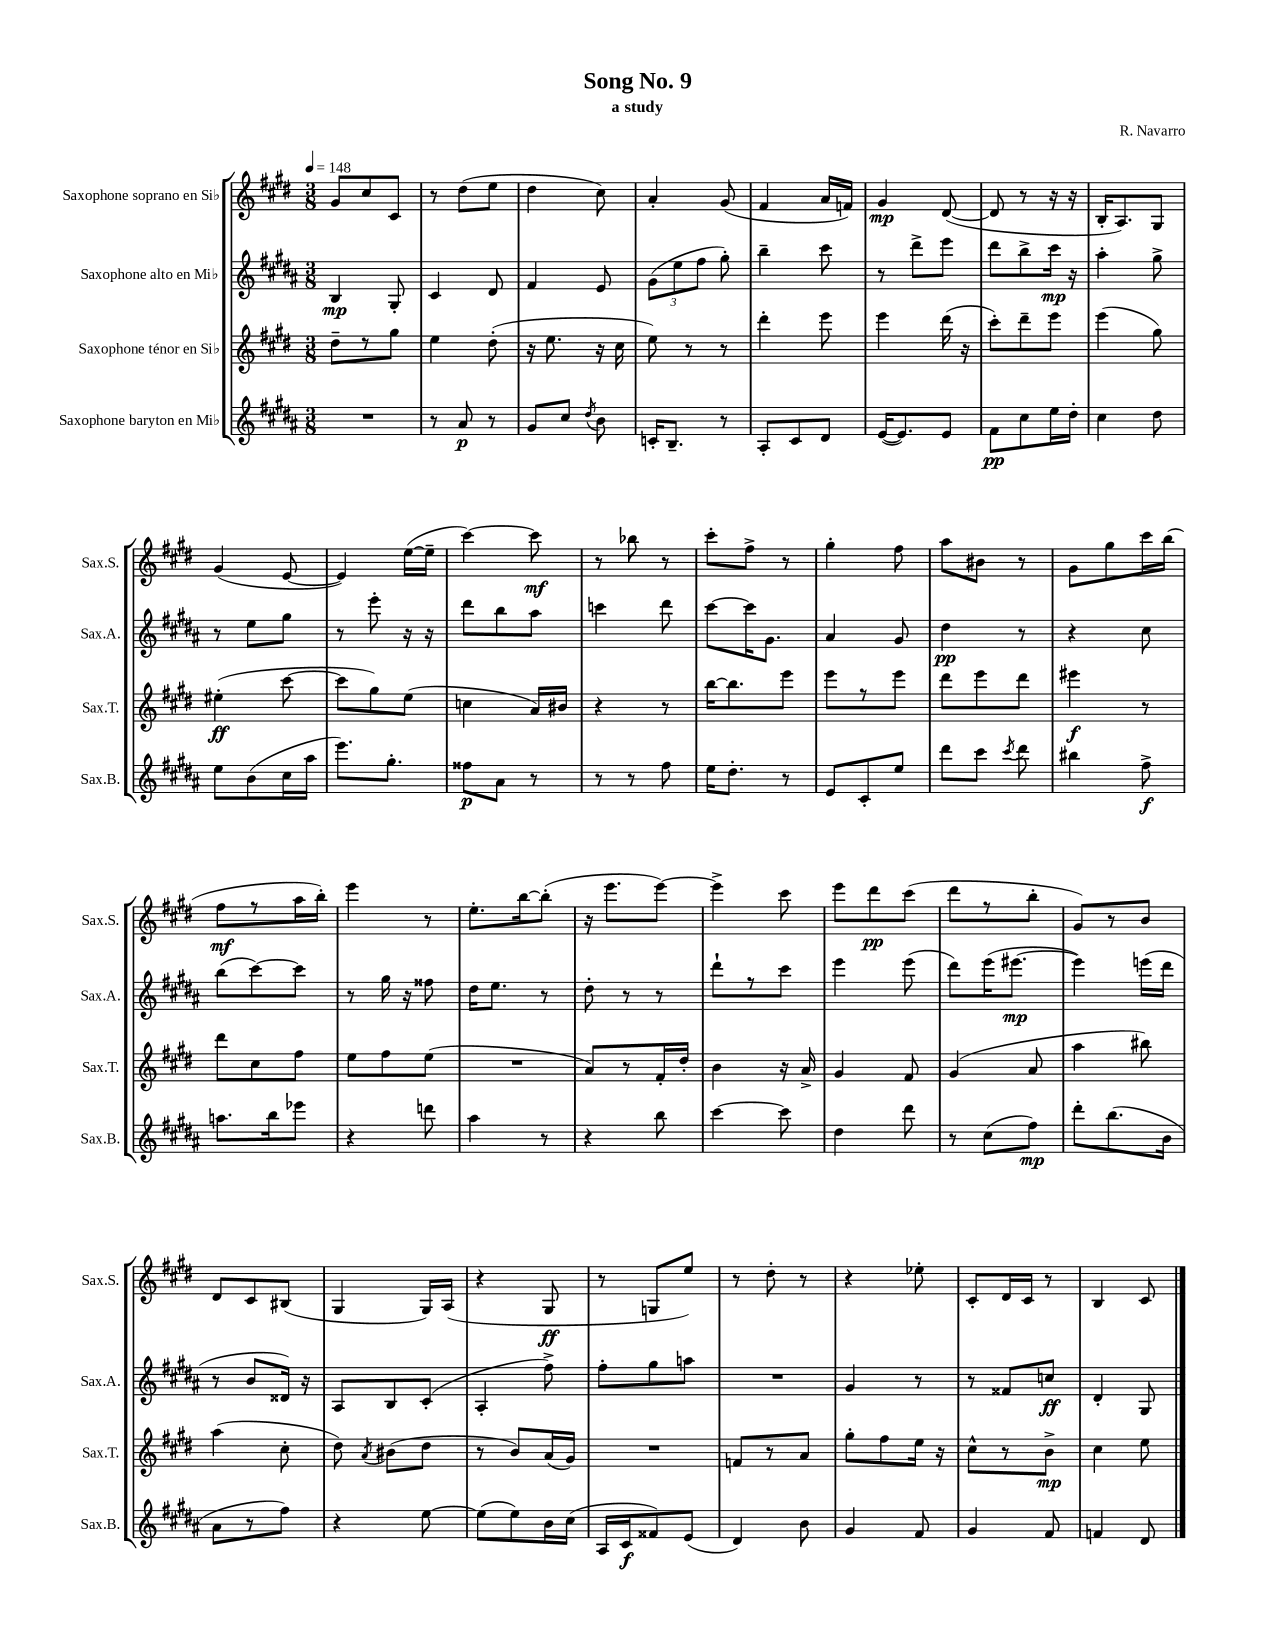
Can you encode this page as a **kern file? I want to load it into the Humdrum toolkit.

**kern	**kern	**kern	**kern
*staff4	*staff3	*staff2	*staff1
*clefG2	*clefG2	*clefG2	*clefG2
*k[f#c#g#d#a#]	*k[f#c#g#d#]	*k[f#c#g#d#a#]	*k[f#c#g#d#]
*M3/8	*M3/8	*M3/8	*M3/8
*MM148	*MM148	*MM148	*MM148
4.r	8dd#~	4B	8g#
.	8r	.	8cc#
.	8gg#	8G#'	8c#
=	=	=	=
8r	4ee	4c#	8r
8a#	.	.	(8dd#
8r	(8dd#'	8d#	8ee
=	=	=	=
8g#	16r	4f#	4dd#
.	8.ee	.	.
8cc#	.	.	.
8qdd#	.	.	.
8b	16r	8e	8cc#)
.	16cc#	.	.
=	=	=	=
16c'	8ee)	(12g#	4a'
8.B~	.	.	.
.	.	12ee	.
.	8r	.	.
.	.	12ff#	.
8r	8r	8gg#')	(8g#
=	=	=	=
8A#'	4ddd#'	4bb~	4f#
8c#	.	.	.
8d#	8eee	8ccc#	16a
.	.	.	16f)
=	=	=	=
([16e	4eee	8r	4g#
8.e])	.	.	.
.	.	8ddd#^	.
8e	(16ddd#	8eee	([8d#
.	16r	.	.
=	=	=	=
8f#	8ccc#')	8ddd#	8d#]
8cc#	8ddd#~	8bb^	8r
16ee	8eee	16ccc#	16r
16dd#'	.	16r	16r
=	=	=	=
4cc#	(4eee	4aa#'	16B'
.	.	.	8.A)
8dd#	8gg#)	8gg#^	8G#
=	=	=	=
8ee	(4ee#'	8r	(4g#
(8b	.	8ee	.
16cc#	[8ccc#	8gg#	[8e
16aa#	.	.	.
=	=	=	=
8.eee)	8ccc#]	8r	4e])
.	8gg#)	8eee'	.
8.gg#'	.	.	.
.	(8ee	16r	([16ee
.	.	16r	16ee~]
=	=	=	=
8ff##	4cc	8ddd#	[4ccc#)
8a#	.	8bb	.
8r	16a)	8aa#	8ccc#]
.	16b#	.	.
=	=	=	=
8r	4r	4ccc	8r
8r	.	.	8bb-
8ff#	8r	8ddd#	8r
=	=	=	=
16ee	[16bb	[8ccc#	8ccc#'
8.dd#'	8.bb]	.	.
.	.	16ccc#]	8ff#^
.	.	8.g#	.
8r	8eee	.	8r
=	=	=	=
8e	8eee	4a#	4gg#'
8c#'	8r	.	.
8ee	8eee	8g#	8ff#
=	=	=	=
8ddd#	8ddd#	4dd#	8aa
8ccc#	8eee	.	8b#
8qccc#	.	.	.
8ddd#	8ddd#	8r	8r
=	=	=	=
4bb#	4eee#	4r	8g#
.	.	.	8gg#
8ff#^	8r	8cc#	16ccc#
.	.	.	(16bb
=	=	=	=
8.aa	8ddd#	(8bb	8ff#
.	8cc#	[8ccc#)	8r
16bb	.	.	.
8eee-	8ff#	8ccc#]	16aa
.	.	.	16bb')
=	=	=	=
4r	8ee	8r	4eee
.	8ff#	16gg#	.
.	.	16r	.
8ddd	(8ee	8ff##	8r
=	=	=	=
4aa#	4.r	16dd#	8.ee'
.	.	8.ee	.
.	.	.	[16bb
8r	.	8r	(8bb']
=	=	=	=
4r	8a)	8dd#'	16r
.	.	.	8.eee
.	8r	8r	.
8bb	16f#'	8r	[8eee)
.	16dd#'	.	.
=	=	=	=
[4ccc#	4b	8ddd#`	4eee^]
.	.	8r	.
8ccc#]	16r	8ccc#	8ccc#
.	16a^	.	.
=	=	=	=
4dd#	4g#	4eee	8eee
.	.	.	8ddd#
8ddd#	8f#	(8eee	(8ccc#
=	=	=	=
8r	(4g#	8ddd#)	8ddd#
(8cc#	.	(16eee	8r
.	.	[8.eee#	.
8ff#)	8a	.	8bb'
=	=	=	=
8ddd#'	4aa	4eee#])	8g#)
(8.bb	.	.	8r
.	8bb#)	(16eee	8b
16b	.	16ddd#	.
=	=	=	=
8a#	(4aa	8r	8d#
8r	.	8b	8c#
8ff#)	8cc#'	16d##)	(8B#
.	.	16r	.
=	=	=	=
4r	8dd#)	8A#	4G#
.	8qa	.	.
.	(8b#	8B	.
[8ee	8dd#	(8c#'	16G#)
.	.	.	(16A
=	=	=	=
(8ee]	8r	4A#'	4r
8ee)	8b)	.	.
16b	(16a	8ff#^)	8G#
(16cc#	16g#)	.	.
=	=	=	=
16A#	4.r	8ff#'	8r
16c#	.	.	.
8f##)	.	8gg#	8G
(8e	.	8aa	8ee)
=	=	=	=
4d#)	8f	4.r	8r
.	8r	.	8dd#'
8b	8a	.	8r
=	=	=	=
4g#	8gg#'	4g#	4r
.	8ff#	.	.
8f#	16ee	8r	8ee-'
.	16r	.	.
=	=	=	=
4g#	8cc#^^	8r	8c#'
.	8r	8f##	16d#
.	.	.	16c#
8f#	8b^	8cc	8r
=	=	=	=
4f	4cc#	4d#'	4B
8d#	8ee	8G#	8c#
==	==	==	==
*-	*-	*-	*-
